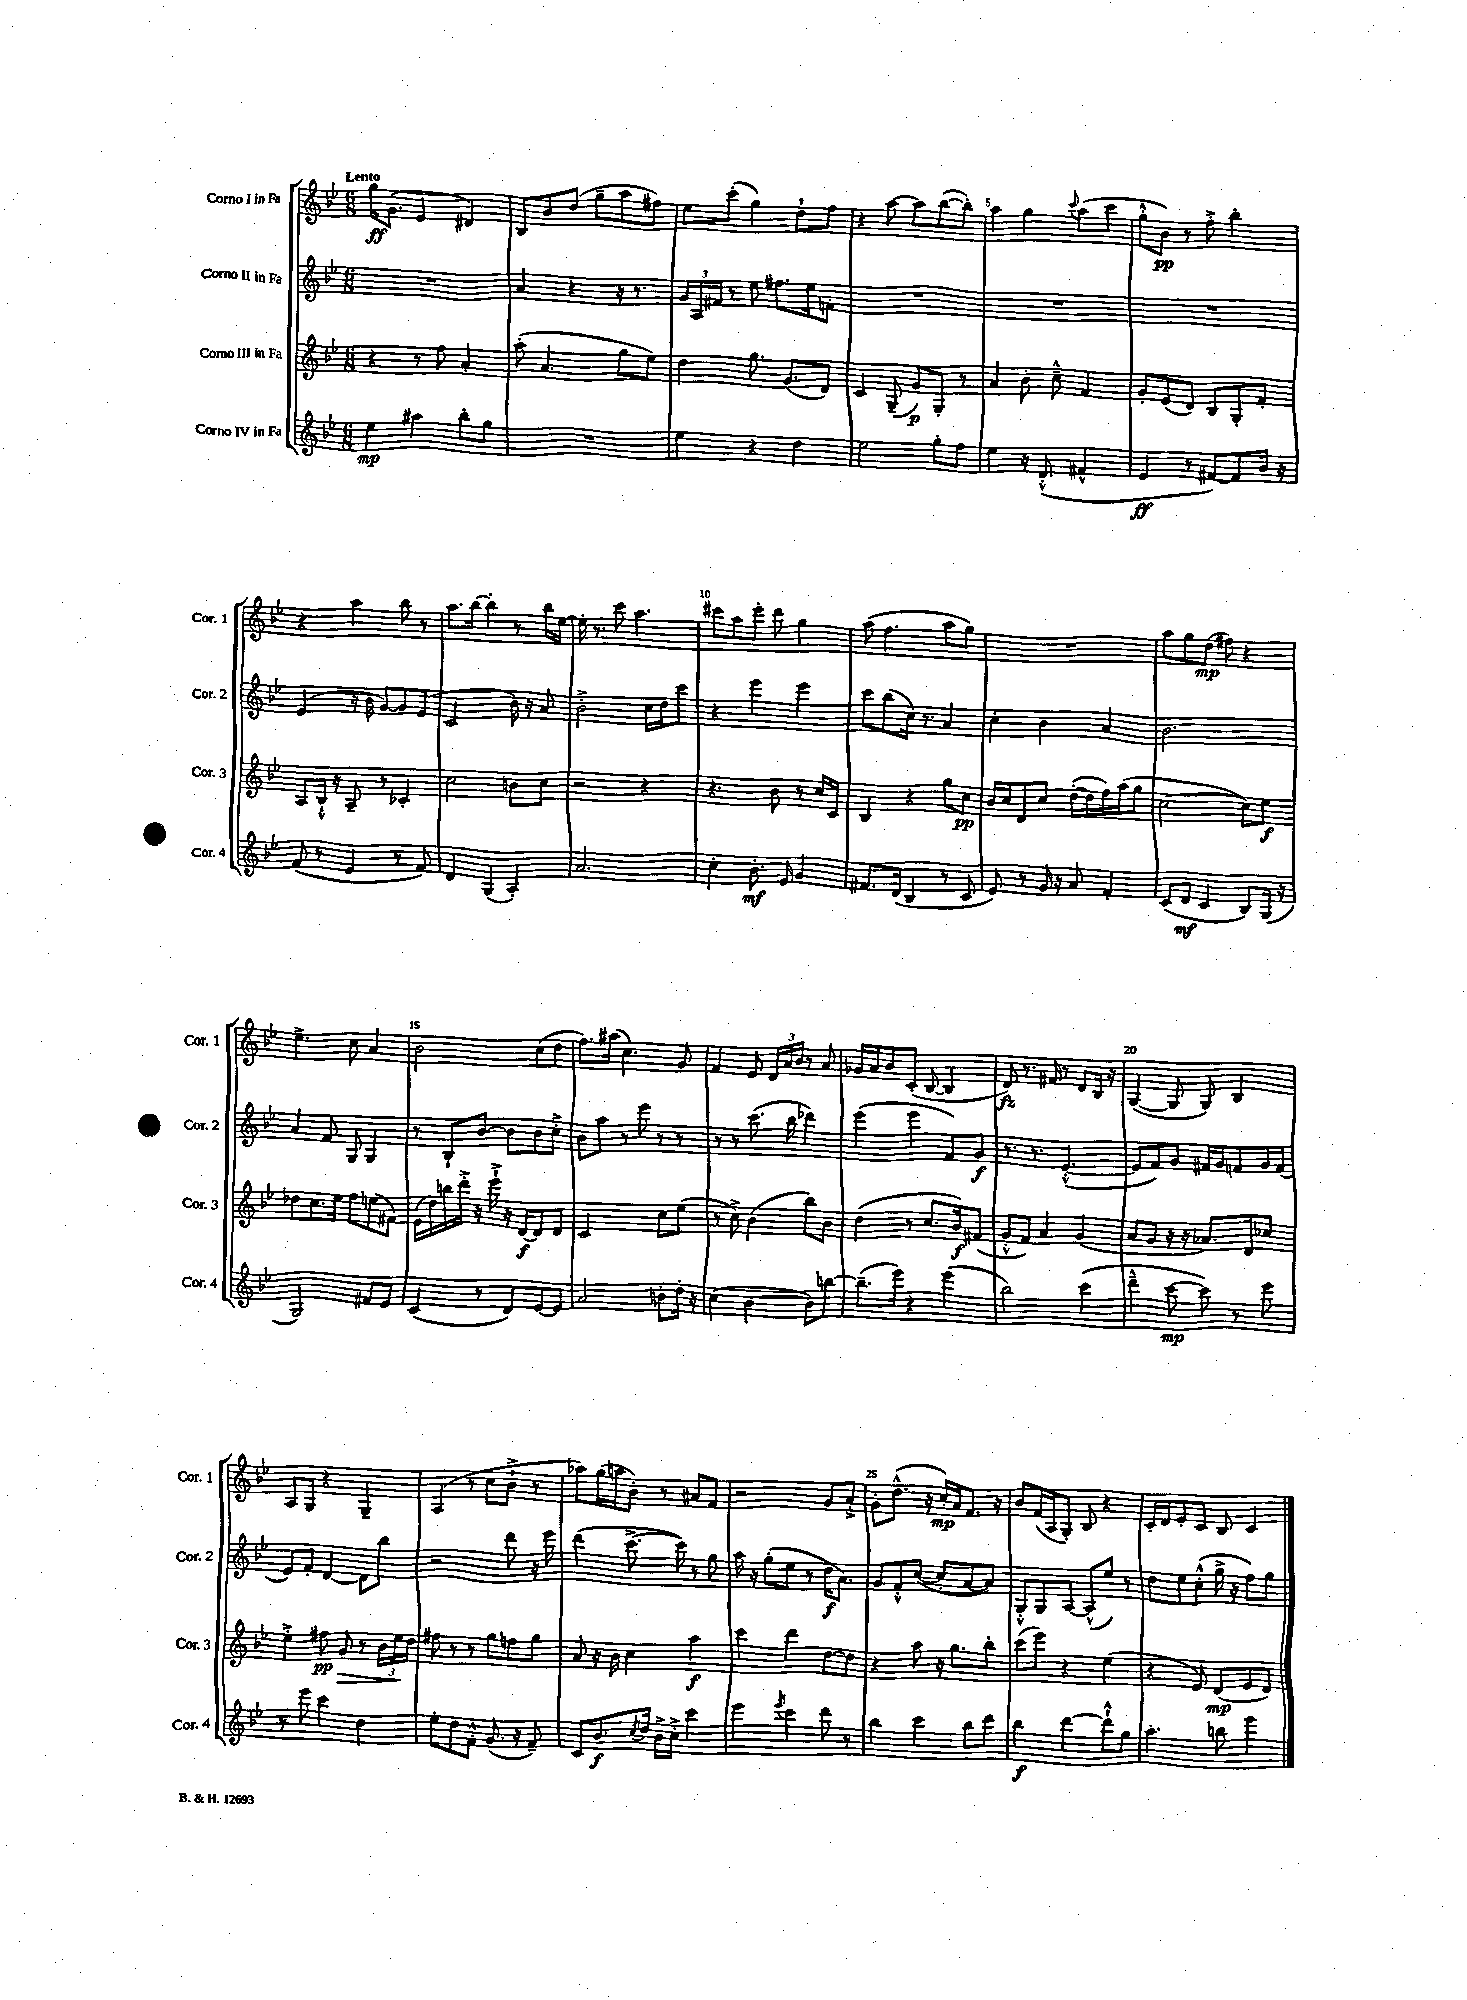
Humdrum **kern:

**kern	**kern	**kern	**kern
*staff4	*staff3	*staff2	*staff1
*clefG2	*clefG2	*clefG2	*clefG2
*k[b-e-]	*k[b-e-]	*k[b-e-]	*k[b-e-]
*M6/8	*M6/8	*M6/8	*M6/8
4ee-	4r	2.r	16gg
.	.	.	(8.g
4aa#	8r	.	4e-
.	8ff	.	.
8bb-'	4a'	.	4d#)
8gg	.	.	.
=	=	=	=
2.r	(8aa'	4a	8B-
.	4.a	.	8b-
.	.	4r	(8dd
.	.	.	8gg~
.	8gg	16r	8aa
.	.	8.r	.
.	8ee-)	.	8ff#)
=	=	=	=
4ee-	4dd	24g	8ee-
.	.	24A	.
.	.	24f#	.
.	.	8r	(8ccc'
4r	8.gg	8ee-	4gg)
.	.	8.ff#	.
.	(8.g	.	.
4dd	.	.	8dd`
.	.	16ee-	.
.	8d)	8f'	8ff
=	=	=	=
2ee-	4c	2.r	4r
.	(8G~	.	[8aa
.	8g)	.	8aa]
8gg'	8G'	.	([8bb-
8ff	8r	.	8bb-'])
=	=	=	=
4ee-	4a	2.r	4aa
16r	8b-'	.	4gg
(8.d'^^	.	.	.
.	8cc~^^	.	.
.	.	.	8qqccc
4f#^^	4f	.	(8aa
.	.	.	8ccc
=	=	=	=
4e-	8g'	2.r	8gg'^^
.	(8e-	.	8b-)
8r	8d)	.	8r
[8f#)	8B-	.	8ff'^
8f#]	8G'	.	4bb-'
16b-	8f'	.	.
16r	.	.	.
=	=	=	=
(8f	8A	(4e-	4r
8r	16B-`^^	.	.
.	16r	.	.
4e-	8A~	16r	4aa
.	.	16b-	.
.	8r	[8g)	.
8r	4c-'	8g]	8bb-
8f)	.	(8e-	8r
=	=	=	=
4d	2cc	2c	8.aa
.	.	.	[16bb-
(4G	.	.	4bb-']
4A')	8b	16b-)	8r
.	.	16r	.
.	8cc	8a	16bb-
.	.	.	[16ee-
=	=	=	=
2.a	2r	2b-'^	16ee-']
.	.	.	8.r
.	.	.	8ccc
.	.	.	4.aa
.	4r	16cc	.
.	.	16dd	.
.	.	8ccc	.
=	=	=	=
4cc'	4.r	4r	8ccc#
.	.	.	8aa
8.b-'	.	4eee-	8eee-'
.	8b-	.	8ddd
16e-	.	.	.
4g	8r	4eee-	4gg
.	16cc	.	.
.	16c	.	.
=	=	=	=
8.f#	4B-	8ccc	(8aa
.	.	(8bb-	4.ff
(16d	.	.	.
4B-	4r	16cc)	.
.	.	8.r	.
8r	8gg	4a	8aa
8c	8cc	.	8gg)
=	=	=	=
8e-)	16b-	4cc'	2.r
.	16cc	.	.
8r	8d	.	.
16g	8cc	4b-	.
16r	.	.	.
8a	([16dd'	.	.
.	16dd]	.	.
4f'	16ff)	4a	.
.	(16aa	.	.
.	8gg	.	.
=	=	=	=
(8c	[2cc	2.b-	8aa
8d	.	.	8gg
4c	.	.	(8dd
.	.	.	8ff#)
8B-)	8cc])	.	4r
(16G	8ee-	.	.
16r	.	.	.
=	=	=	=
2G)	8dd-	4a	4.ee-^
.	8.cc	.	.
.	.	8f	.
.	16ee-	.	.
.	8ff	8G	8cc
8f#	(8ee	4G	4a
8e-	8f#)	.	.
=	=	=	=
(4c	(16e-	8r	2b-
.	16dd)	.	.
.	16bb	8B-`	.
.	16ddd'^	.	.
8r	16r	[8b-	.
.	16eee-`^	.	.
8d)	16r	8b-]	.
.	[16d	.	.
[8e-	8d]	8b-	(8cc
8e-]	8d	8cc'^	8dd
=	=	=	=
2a	2c	8b-	8.ff)
.	.	8aa	.
.	.	.	(16aa#
.	.	8r	4.cc)
.	.	8eee-	.
8b'	8cc	8r	.
16dd'	(8ee-	8r	8g
16r	.	.	.
=	=	=	=
(4cc	8r	8r	4f
.	8cc^)	8r	.
[4b-	(4b-	(8.ccc	8e-
.	.	.	24d
.	.	.	24a
.	.	16bb-	.
.	.	.	24b-
8b-])	8bb-)	4ddd-)	8r
[8bb	8b-	.	8a
=	=	=	=
(8.bb~]	(4dd	(4eee-	16g-
.	.	.	16a
.	.	.	8b-
16eee-)	.	.	.
4r	8r	4eee-	(8c'
.	8.cc	.	[8B-
(4eee-	.	8f)	4B-]
.	16b-)	.	.
.	(8f#	8g	.
=	=	=	=
2bb-)	8g'^^	8.r	8d)
.	8f)	.	8.r
.	.	8.r	.
.	4a	.	.
.	.	.	16f#
.	.	([4.e-'^^	8r
(4ccc	(4g	.	8d
.	.	.	16B-
.	.	.	16r
=	=	=	=
4ddd~^^	8a	8e-]	([4G
.	8g	8f)	.
[8ccc	16r	8g	8G]
.	16r	.	.
8ccc])	8.a-)	16f#	8G)
.	.	16g	.
8r	.	8f	4B-
.	16d	.	.
8eee-	8cc-	16g	.
.	.	(16f	.
=	=	=	=
8r	4ee-'^	8e-)	8A
8eee-	.	8f'	8G
4ccc	8ff#	[4d	4r
.	8g	.	.
4dd	8r	8d]	4G~
.	24b-	8bb-	.
.	24ee-	.	.
.	24dd	.	.
=	=	=	=
8ee-'	8ff#	2r	(4A
8dd	8r	.	.
8f'^^	8r	.	8r
(8.g	8gg	.	8cc
.	8ff	8ddd	8b-`^
16r	.	.	.
8f~)	8gg	16r	8r
.	.	16eee-	.
=	=	=	=
8c	8a	(4ddd	8aa-)
8.b-	16r	.	(16gg
.	16b-	.	16aa
.	4cc	[8.ccc^	8b-')
8qcc	.	.	.
16dd	.	.	.
16b-^	.	.	8r
16cc'^	.	16ccc])	.
4ccc	4aa	8r	8a#
.	.	8gg	8f
=	=	=	=
4eee-	4ccc	16aa	2r
.	.	16r	.
.	.	(8gg'	.
8qeee-	.	.	.
4ccc	4ddd	8ee-	.
.	.	8r	.
8ddd	[8dd	16dd	8g
.	.	8.a)	.
8r	8dd]	.	8a'^
=	=	=	=
4bb-	4r	8g	8g'
.	.	8f'^^	(8.dd^^
4ccc	8aa	([8cc	.
.	.	.	16r
.	16r	8cc']	16cc')
.	8.gg	.	16a
8bb-	.	[8a	8.f
8ddd	8bb-'	8a])	.
.	.	.	16r
=	=	=	=
4bb-	(8ccc	8G'^^	8b-
.	8eee-)	8G	(16f
.	.	.	16A
[4ddd	4r	[8A	8G')
.	.	(8A^^]	8B-
8ddd`^^]	(4ee-	8ee-)	4r
8gg	.	8r	.
=	=	=	=
4.aa'	4r	8dd	16c'
.	.	.	16d
.	.	8ee-	8e-'
.	8e-)	(8cc'^^	8c
8bb	(8d	16gg^	8B-
.	.	16r	.
4eee-	8e-	8ff)	4c
.	8d)	8gg	.
==	==	==	==
*-	*-	*-	*-
